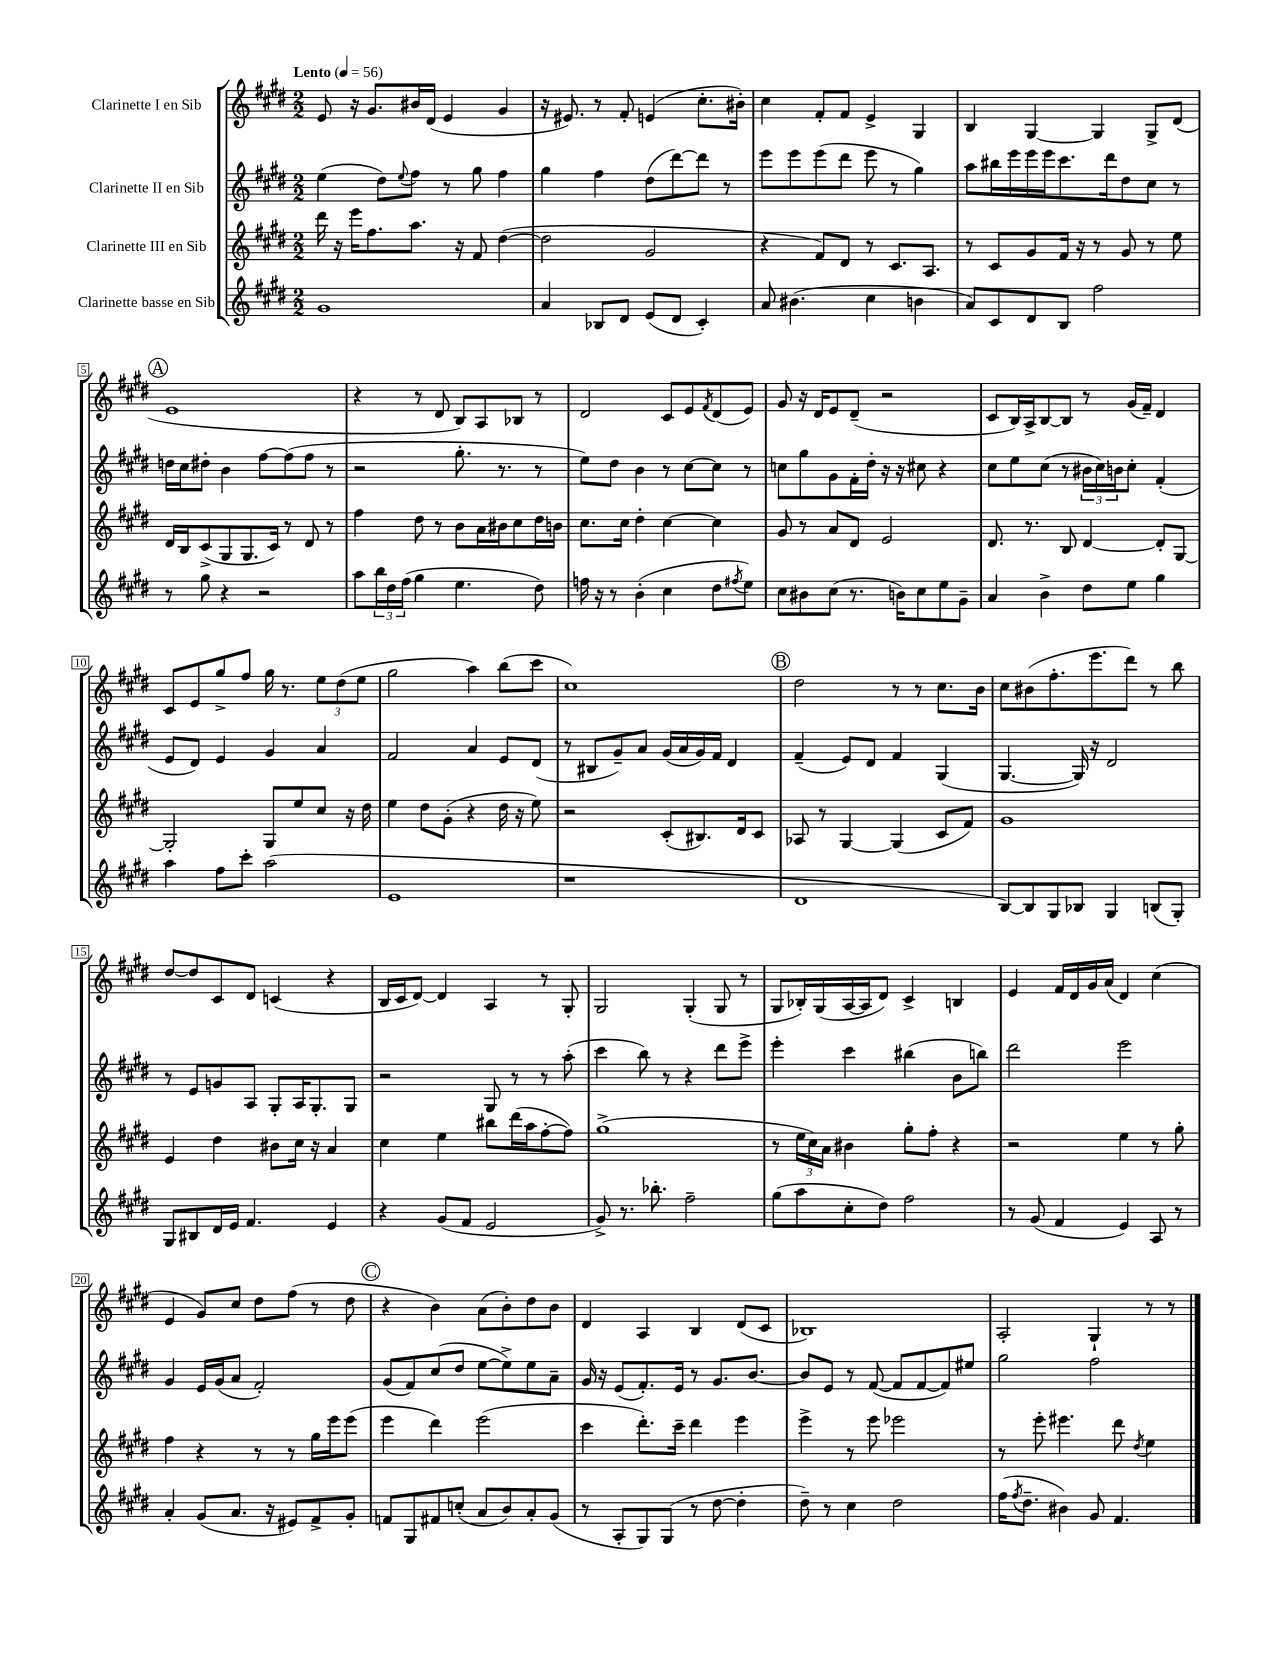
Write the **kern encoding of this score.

**kern	**kern	**kern	**kern
*staff4	*staff3	*staff2	*staff1
*clefG2	*clefG2	*clefG2	*clefG2
*k[f#c#g#d#]	*k[f#c#g#d#]	*k[f#c#g#d#]	*k[f#c#g#d#]
*M2/2	*M2/2	*M2/2	*M2/2
*MM56	*MM56	*MM56	*MM56
1g#	16ddd#	(4ee	8e
.	16r	.	.
.	16eee	.	16r
.	8.ff#	.	8.g#
.	.	8dd#)	.
.	.	8qqee	.
.	8.aa	8ff#	16b#
.	.	.	(16d#
.	.	8r	4e
.	16r	.	.
.	8f#	8gg#	.
.	([4dd#	4ff#	4g#
=	=	=	=
4a	2dd#]	4gg#	16r
.	.	.	8.e#)
8B-	.	4ff#	8r
8d#	.	.	8f#'
(8e	2g#	(8dd#	(4e
8d#	.	[8ddd#)	.
4c#')	.	8ddd#]	8.cc#'
.	.	8r	.
.	.	.	16b#')
=	=	=	=
8a	4r	8eee	4cc#
(4.b#	.	8eee	.
.	8f#)	(8eee	8f#'
.	8d#	8ddd#	8f#
4cc#	8r	8eee	4e^
.	8.c#	8r	.
4b	.	4gg#)	4G#
.	8.A	.	.
=	=	=	=
8a)	8r	8aa	4B
8c#	8c#	16bb#	.
.	.	16eee	.
8d#	8g#	16eee	[4G#
.	.	16eee	.
8B	16f#	8.ccc#	.
.	16r	.	.
2ff#	8r	.	4G#]
.	.	16ddd#	.
.	8g#	8dd#	.
.	8r	8cc#	8G#^
.	8ee	8r	(8d#
=	=	=	=
8r	16d#	16dd	1e
.	16B	16cc#	.
8gg#	(8c#^	8dd#'	.
4r	8G#	4b	.
.	8.G#	.	.
2r	.	[8ff#	.
.	16c#)	.	.
.	8r	(8ff#]	.
.	8d#	8ff#	.
.	8r	8r	.
=	=	=	=
8aa	4ff#	2r	4r
24bb	.	.	.
24dd#	.	.	.
(24ff#	.	.	.
4gg#	8dd#	.	8r
.	8r	.	8d#
4.ee	8b	8.gg#'	8B)
.	16a	.	8A
.	16b#	8.r	.
.	8cc#	.	8B-
8dd#)	16dd#	8r	8r
.	16b	.	.
=	=	=	=
16ff	8.cc#	8ee)	2d#
16r	.	.	.
8r	.	8dd#	.
.	16cc#	.	.
(4b'	4dd#'	4b	.
4cc#	[4cc#	8r	8c#
.	.	[8cc#	8e
.	.	.	8qf#
8dd#	4cc#]	8cc#]	(8d#
8qff#	.	.	.
8ee)	.	8r	8e)
=	=	=	=
8cc#	8g#	8cc	8g#
8b#	8r	8gg#	16r
.	.	.	16d#
(8cc#	8a	8g#	8e
8.r	8d#	16f#'	(8d#~
.	.	16dd#'	.
.	2e	16r	2r
16b)	.	16r	.
8cc#	.	8cc#	.
8ee	.	4r	.
8g#~	.	.	.
=	=	=	=
4a	8.d#	8cc#	8c#
.	.	8ee	16B)
.	8.r	.	16A^
4b^	.	(8cc#	[8B
.	8B	8r	8B]
8dd#	[4d#	24b#	8r
.	.	24cc#)	.
.	.	24b	.
8ee	.	8cc#'	(16g#
.	.	.	16f#~)
4gg#	8d#']	(4f#'	4d#
.	[8G#	.	.
=	=	=	=
4aa	2G#']	8e	8c#
.	.	8d#)	8e
8ff#	.	4e	8gg#^
8ccc#'	.	.	8ff#
(2aa	8G#	4g#	16gg#
.	.	.	8.r
.	8ee	.	.
.	8cc#	4a	12ee
.	.	.	(12dd#
.	16r	.	.
.	.	.	12ee
.	16dd#	.	.
=	=	=	=
1e	4ee	2f#	2gg#
.	8dd#	.	.
.	(8g#'	.	.
.	4r	4a	4aa)
.	16dd#	8e	(8bb
.	16r	.	.
.	8ee)	(8d#	8ccc#
=	=	=	=
1r	2r	8r	1cc#)
.	.	8B#	.
.	.	8g#~)	.
.	.	8a	.
.	(8c#'	(16g#	.
.	.	16a	.
.	8.B#)	16g#)	.
.	.	16f#	.
.	.	4d#	.
.	16d#	.	.
.	8c#	.	.
=	=	=	=
1d#	8A-	(4f#~	2dd#
.	8r	.	.
.	[4G#	8e)	.
.	.	8d#	.
.	(4G#]	4f#	8r
.	.	.	8r
.	8c#	(4G#	8.cc#
.	8f#)	.	.
.	.	.	16b
=	=	=	=
[8B)	1g#	[4.G#	8cc#
8B]	.	.	(8b#
8G#	.	.	8.ff#'
8B-	.	16G#])	.
.	.	16r	8.eee
4G#	.	2d#	.
.	.	.	8ddd#)
(8B	.	.	8r
8G#')	.	.	8bb
=	=	=	=
8G#	4e	8r	[8dd#
8B#	.	8e	8dd#]
16d#	4dd#	8g	8c#
16e	.	.	.
4.f#	.	8A	8d#
.	8b#	8G#'	(4c
.	16cc#	16A	.
.	16r	8.G#'	.
4e	4a	.	4r
.	.	8G#	.
=	=	=	=
4r	4cc#	2r	16B
.	.	.	16c#
.	.	.	[8d#)
(8g#	4ee	.	4d#]
8f#	.	.	.
2e	8bb#	8G#	4A
.	(16ddd#	8r	.
.	16aa	.	.
.	[8ff#'	8r	8r
.	8ff#])	(8aa'	8G#'
=	=	=	=
8g#^)	(1gg#^	4ccc#	2G#
8.r	.	.	.
.	.	8bb)	.
8.bb-'	.	.	.
.	.	8r	.
2ff#~	.	4r	(4G#'
.	.	8ddd#	8G#
.	.	8eee^	8r
=	=	=	=
(8gg#	8r	4eee'	8G#
8aa	24ee	.	16B-')
.	24cc#)	.	.
.	.	.	(16G#
.	24a	.	.
8cc#'	4b#	4ccc#	[16A
.	.	.	16A]
8dd#)	.	.	8d#)
2ff#	8gg#'	(4bb#	4c#^
.	8ff#'	.	.
.	4r	8b	4B
.	.	8bb)	.
=	=	=	=
8r	2r	2ddd#	4e
(8g#	.	.	.
4f#	.	.	16f#
.	.	.	16d#
.	.	.	16g#
.	.	.	(16a
4e)	4ee	2eee	4d#)
8A	8r	.	(4cc#
8r	8gg#'	.	.
=	=	=	=
4a'	4ff#	4g#	4e
(8g#	4r	16e	8g#)
.	.	(16g#	.
8.a	.	8a	8cc#
.	8r	2f#')	8dd#
16r	.	.	.
8e#)	8r	.	(8ff#
8f#^	16gg#	.	8r
.	16eee	.	.
8g#'	(8eee	.	8dd#
=	=	=	=
8f	4eee	(8g#	4r
8G#	.	8f#)	.
8f#	4ddd#)	(8cc#	4b)
(8cc'	.	8dd#	.
8a	(2eee	[8ee	(8a
8b)	.	8ee^])	8b')
8a'	.	8ee	8dd#
(8g#	.	8a~	8b
=	=	=	=
8r	4ccc#	16g#	4d#
.	.	16r	.
8A'	.	(8e	.
8G#)	8.ddd#')	8.f#')	4A
(8G#	.	.	.
.	16ccc#~	16e	.
8r	4ddd#	8r	4B
[8dd#	.	8.g#	.
4dd#']	4eee	.	(8d#
.	.	[8.b	.
.	.	.	8c#
=	=	=	=
8dd#~)	4eee^	8b]	1B-)
8r	.	8e	.
4cc#	8r	8r	.
.	8eee	([8f#	.
2dd#	2eee-	8f#]	.
.	.	[8f#	.
.	.	8f#])	.
.	.	8ee#	.
=	=	=	=
(16ff#	8r	2gg#	2A'
8qff#	.	.	.
8.dd#~	.	.	.
.	8eee'	.	.
4b#)	4.eee#	.	.
8g#	.	2ff#	4G#`
4.f#	8ddd#	.	.
.	8qdd#	.	.
.	4ee	.	8r
.	.	.	8r
==	==	==	==
*-	*-	*-	*-
